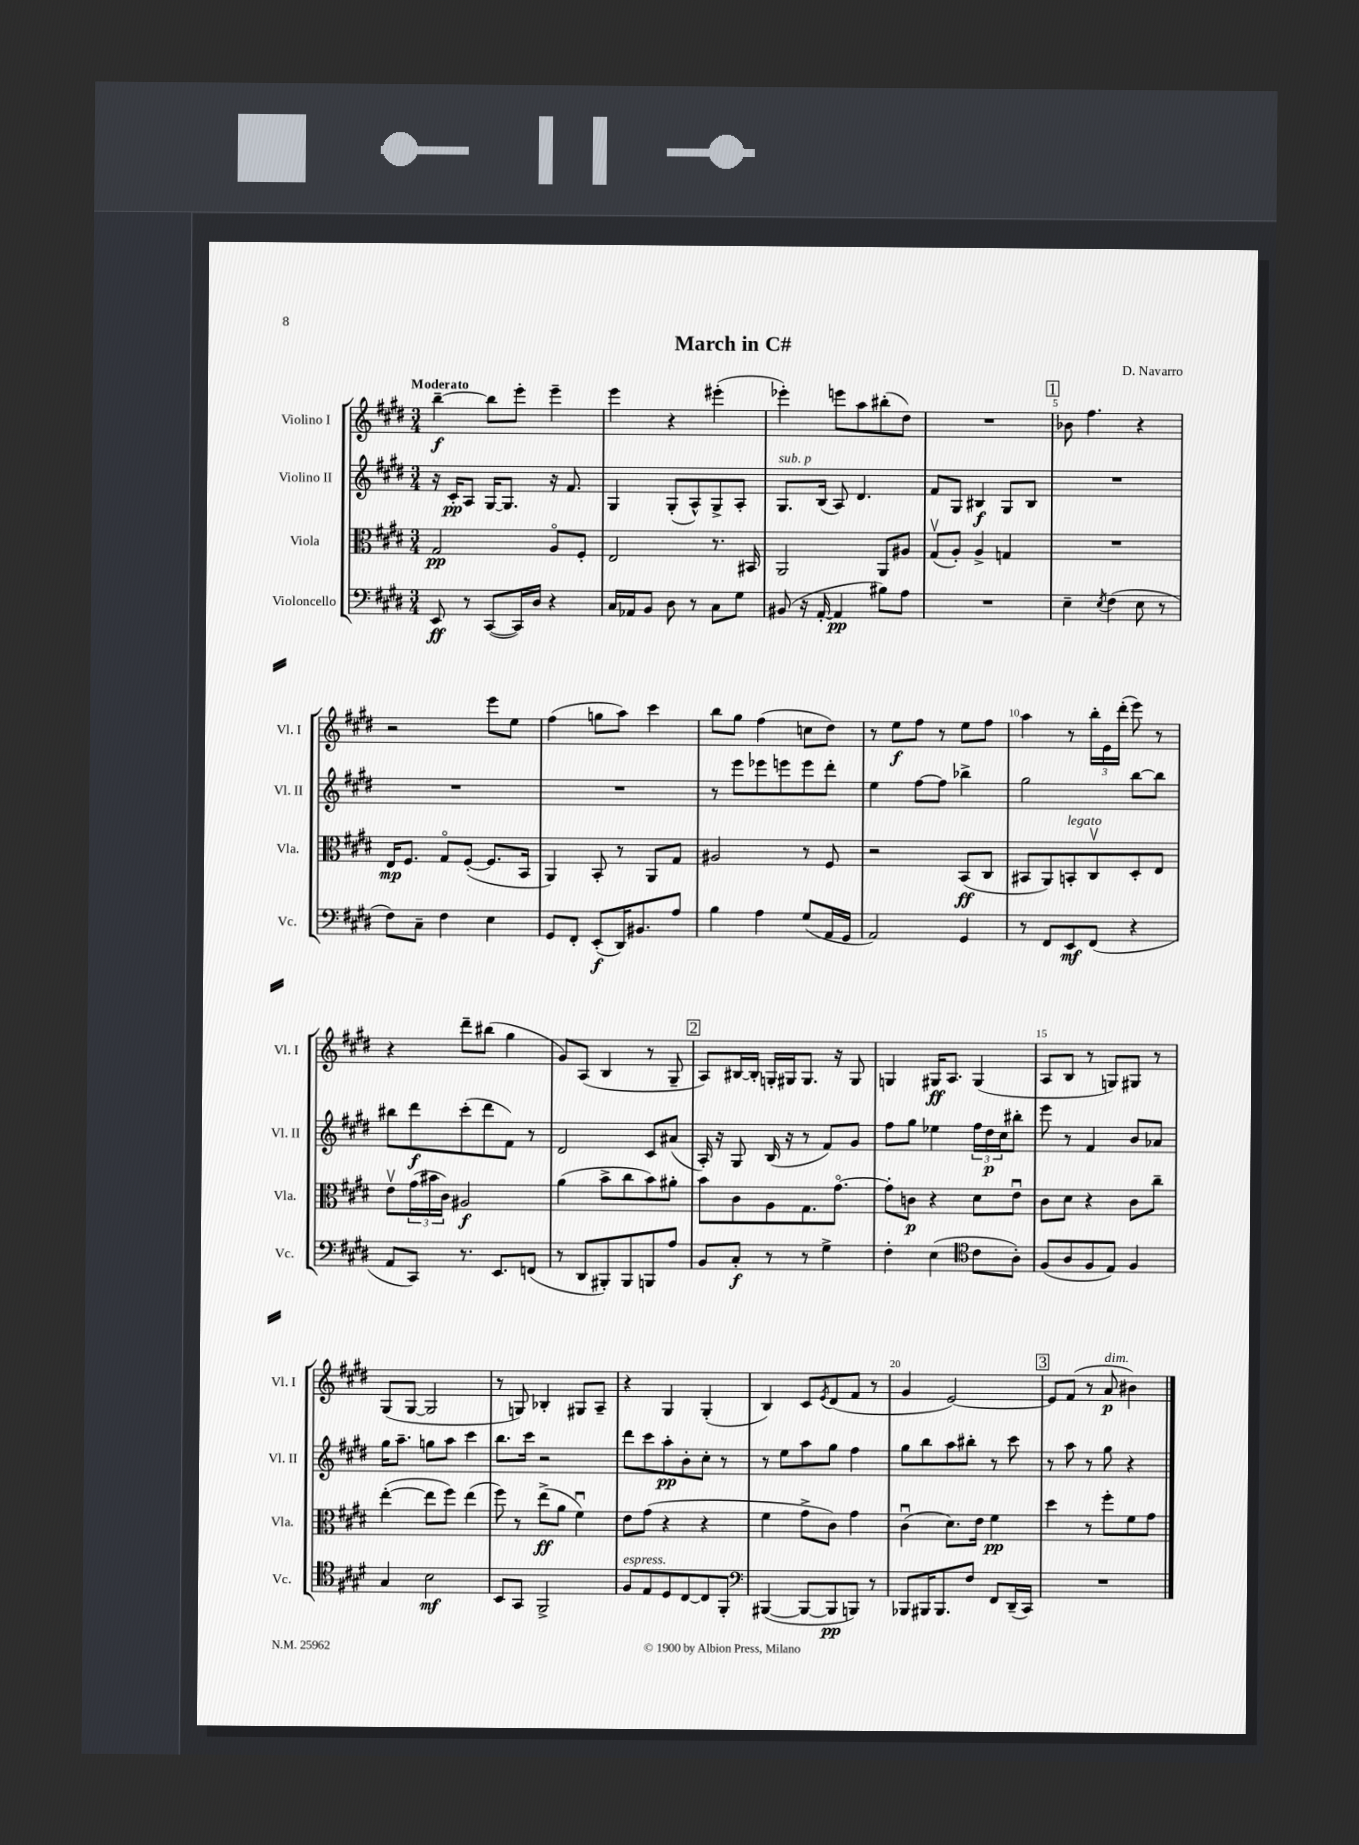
\header { title = "March in C#" composer = "D. Navarro" }
<<
\new StaffGroup <<
\new Staff = "s0" \with { instrumentName = "Violino I" shortInstrumentName = "Vl. I" } {
    \clef treble \key e \major \numericTimeSignature \time 3/4 \tempo "Moderato"
    b''4~--\f b''8 e'''8-. e'''4-- |
    e'''4 r4 eis'''4-.( |
    ees'''4-.) e'''8 a''8 bis''8-.( dis''8) |
    R2. |
    \mark \markup { \box "1" } bes'8 fis''4. r4 |
    r2 e'''8 e''8 |
    fis''4( g''8 a''8) cis'''4 |
    b''8 gis''8 fis''4( c''8 dis''8) |
    r8 e''8\f fis''8 r8 e''8 fis''8 |
    a''4 r8 \tuplet 3/2 { b''16-. e'16 dis'''16-.( } e'''8) r8 |
    r4 dis'''8-- bis''8( gis''4 |
    gis'8) a8( b4 r8 gis8-- |
    \mark \markup { \box "2" } a8) bis16~ bis16-. g16-. gis16 gis8. r16 gis8 |
    g4 gis16\ff a8. gis4( |
    a8 b8 r8 g8) gis8 r8 |
    gis8( gis8~ gis2 |
    r8 g8) bes4-. gis8 a8-- |
    r4 gis4 gis4-.( |
    b4) cis'8 \acciaccatura { e'8 } dis'8( fis'8 r8 |
    gis'4 e'2~) |
    \mark \markup { \box "3" } e'8 fis'8( r8 a'8\p^\markup { \italic "dim." } bis'4) \bar "|." |
}
\new Staff = "s1" \with { instrumentName = "Violino II" shortInstrumentName = "Vl. II" } {
    \clef treble \key e \major \numericTimeSignature \time 3/4
    r16 cis'16-.\pp a8 gis16~ gis8. r16 fis'8. |
    gis4 gis8-.( a8-^) gis8-> a8-. |
    gis8.^\markup { \italic "sub. p" } b16( a8) dis'4. |
    fis'8 gis8 bis4\f gis8 bis8 |
    \mark \markup { \box "1" } R2. |
    R2. |
    R2. |
    r8 e'''8 ees'''8 e'''8 e'''8 dis'''8-. |
    e''4 fis''8~ fis''8 bes''4-> |
    gis''2 b''8~ b''8 |
    bis''8 dis'''8\f cis'''8-.( dis'''8 fis'8) r8 |
    dis'2 cis'8 ais'8( |
    \mark \markup { \box "2" } a16-.) r16 gis8 b16( r16 r8 fis'8) gis'8 |
    fis''8 gis''8 ees''4 \tuplet 3/2 { fis''16 dis''16\p cis''16 } bis''8-. |
    e'''8 r8 fis'4 b'8 aes'8 |
    gis''16 a''8.-- g''8 a''8 cis'''4 |
    b''8. cis'''16 r2 |
    dis'''8 cis'''8 a''8-.\pp b'8-. cis''8-. r8 |
    r8 e''8 a''8 gis''8 fis''4 |
    gis''8 b''8 a''8 bis''8-. r8 cis'''8 |
    \mark \markup { \box "3" } r8 a''8 r8 gis''8 r4 \bar "|." |
}
\new Staff = "s2" \with { instrumentName = "Viola" shortInstrumentName = "Vla." } {
    \clef alto \key e \major \numericTimeSignature \time 3/4
    gis2\pp a8\flageolet fis8-. |
    e2 r8. bis,16 |
    a,2 a,8 ais8 |
    gis8\upbow( a8-.) a4-> g4 |
    \mark \markup { \box "1" } R2. |
    e16\mp fis8. gis8\flageolet fis8~-.( fis8. b,16 |
    a,4) b,8-. r8 a,8 gis8 |
    ais2 r8 fis8 |
    r2 b,8\ff( cis8 |
    bis,8 a,8) b,8-.^\markup { \italic "legato" } cis8\upbow dis8-. e8 |
    e'8\upbow \tuplet 3/2 { gis'16( bis'16 cis'16) } ais2\f |
    a'4( b'8-> cis''8 b'8) ais'8-. |
    \mark \markup { \box "2" } b'8 cis'8 a8 gis8. gis'8.~\flageolet |
    gis'8-. c'8\p r4 dis'8 e'8\downbow |
    cis'8 dis'8 r4 cis'8 cis''8-- |
    e''4~-.( e''8 fis''8) e''4( |
    fis''8) r8 e''8->\ff( a'8 fis'4\downbow) |
    e'8 gis'8( r4 r4 |
    fis'4 gis'8-> cis'8) gis'4 |
    cis'4\downbow( dis'8.) e'16 fis'4\pp |
    \mark \markup { \box "3" } dis''4 r8 fis''8-. fis'8 gis'8 \bar "|." |
}
\new Staff = "s3" \with { instrumentName = "Violoncello" shortInstrumentName = "Vc." } {
    \clef bass \key e \major \numericTimeSignature \time 3/4
    e,8\ff r8 cis,8~( cis,16) dis16 r4 |
    cis16 aes,16 b,8 dis8 r8 cis8 gis8 |
    bis,8( r16 a,16~-. a,4\pp bis8) a8 |
    R2. |
    \mark \markup { \box "1" } e4-- \acciaccatura { e8 } fis4( e8 r8 |
    fis8) cis8-- fis4 e4 |
    gis,8 fis,8-. e,8-.\f( dis,16) bis,8. a8 |
    b4 a4 gis8( a,16 gis,16 |
    a,2) gis,4 |
    r8 fis,8 e,8\mf fis,8( r4 |
    a,8 cis,8) r8. e,8. f,8( |
    r8 dis,8 bis,,8-.) bis,,8 b,,8 a8 |
    \mark \markup { \box "2" } b,8 cis8-.\f r8 r8 gis4-> |
    fis4-. e4( \clef tenor cis'8 a8-.) |
    fis8( a8 fis8 e8) fis4 |
    gis4 b2\mf |
    b,8 gis,8 fis,2-> |
    fis8^\markup { \italic "espress." } e8 dis8 cis8~ cis8 fis,8-. |
    \clef bass bis,,4~( bis,,8~ bis,,8\pp b,,8) r8 |
    bes,,8 bis,,16 bis,,8. fis8 fis,8 dis,16--( cis,16) |
    \mark \markup { \box "3" } R2. \bar "|." |
}
>>
>>
\layout { \context { \Score \override BarNumber.break-visibility = ##(#f #t #t) barNumberVisibility = #(every-nth-bar-number-visible 5) } }
